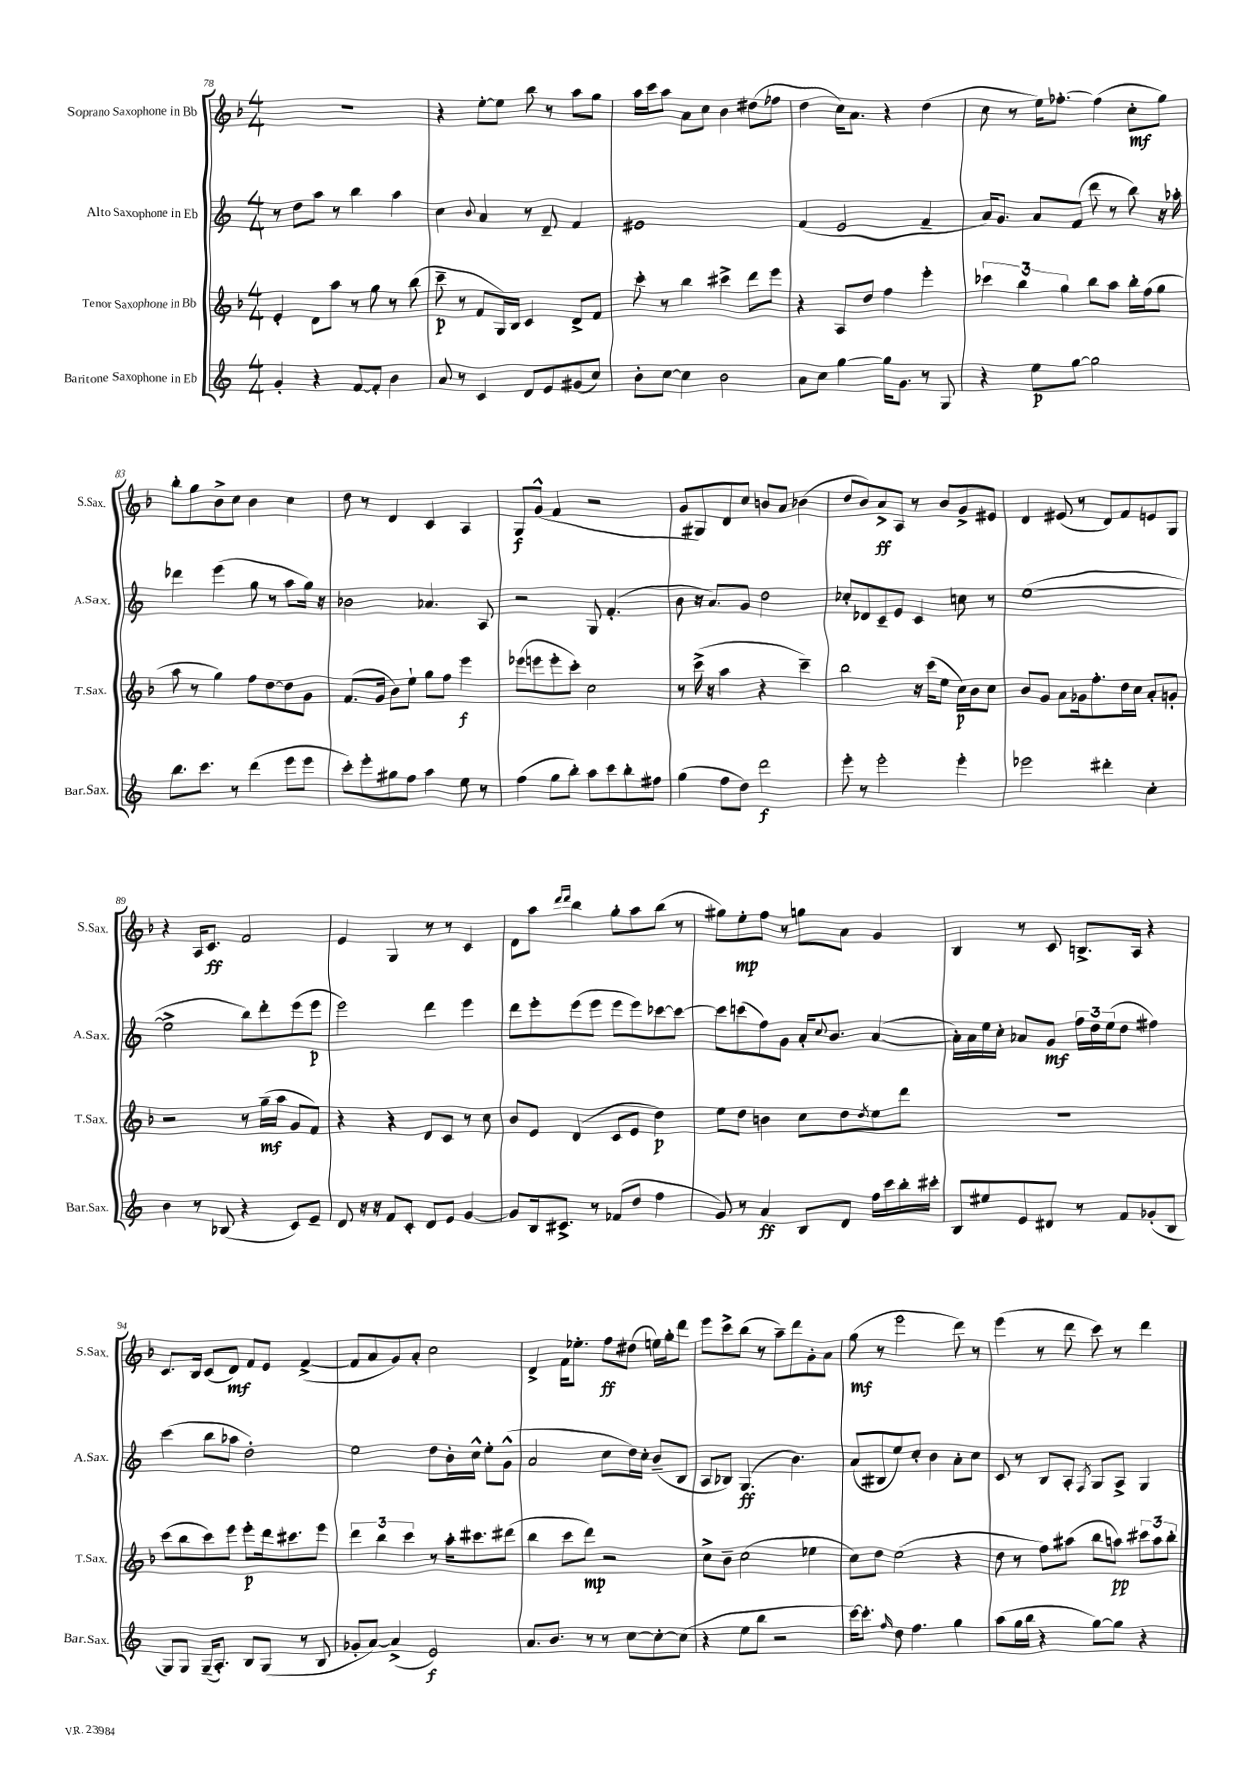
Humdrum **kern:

**kern	**kern	**kern	**kern
*staff4	*staff3	*staff2	*staff1
*clefG2	*clefG2	*clefG2	*clefG2
*k[]	*k[b-]	*k[]	*k[b-]
*M4/4	*M4/4	*M4/4	*M4/4
4g'	4e'	8r	1r
.	.	8dd	.
4r	8d	8aa	.
.	8aa	8r	.
[8f	8r	4bb	.
8f']	8gg	.	.
4b	8r	4aa	.
.	(8bb-	.	.
=	=	=	=
8a	8ccc~	4cc	4r
8r	8r	.	.
.	.	8qqb	.
4c	8f	4a	[8ee'
.	16G)	.	8ee]
.	16B-	.	.
8d	4c	8r	8bb-
8e	.	8d~	8r
(8g#	8d^	4f	8aa
8cc)	8f	.	8gg
=	=	=	=
8b'	8ccc'	1e#	16aa
.	.	.	16ccc
[8cc	8r	.	8aa
4cc]	4bb-	.	8a
.	.	.	8cc
2b	4ccc#^	.	4b-
.	8ddd	.	(8dd#
.	8eee	.	8ff-
=	=	=	=
8a	4r	(4f	4dd
8cc	.	.	.
[4gg	8A	2e	16cc)
.	.	.	8.a
.	8dd	.	.
16gg]	4ff	.	4r
8.g	.	.	.
8r	4eee'	4f~	(4dd
8G	.	.	.
=	=	=	=
4r	6ccc-	16a)	8cc
.	.	8.g	.
.	.	.	8r
.	6bb-	.	.
8ee	.	8a	16ee)
.	.	.	[8.ff-'
.	6gg	.	.
[8gg	.	(8f	.
2gg]	8bb-	8ddd	(4ff-]
.	8aa	8r	.
.	16bb-'	8bb)	8cc'
.	(16ff	.	.
.	8gg	16r	8gg)
.	.	16aa-'	.
=	=	=	=
8.bb	8aa	4ddd-	8bb-'
.	8r	.	8gg
8.ccc	.	.	.
.	4gg)	(4eee	8b-^
8r	.	.	8cc
(4ddd	8ff	8gg	4b-
.	[8dd	8r	.
8eee	8dd]	8aa	4cc
8eee	8g	16gg)	.
.	.	16r	.
=	=	=	=
8ccc')	(8.f	2b-	8dd
8eee'	.	.	8r
.	16g	.	.
8gg#	8b-)	.	4d
8ff	8ee`	.	.
4aa	8gg	4.a-	4c
.	8ff	.	.
8ee	4eee	.	4A
8r	.	8A	.
=	=	=	=
(4ff	(8eee-	2r	8G
.	8eee	.	(8g^^
8gg	8eee'	.	4f
8bb')	8ccc')	.	.
8aa	2cc	8G	2r
8ccc	.	(4.f'	.
8bb'	.	.	.
8ff#	.	.	.
=	=	=	=
(4gg	8r	8b	8g
.	(16ccc^	16r	8G#)
.	16r	8.a)	.
8ff	4aa	.	8d
8dd)	.	8g	8cc
2ddd	4r	2dd	8b
.	.	.	8a
.	4ccc~)	.	(4b-
=	=	=	=
8eee'	2bb-	8cc-'	8dd
8r	.	8d-	8b-)
2eee'	.	8c~	8a^
.	.	8e	8A
.	16r	4c	8r
.	(16ccc	.	.
.	8ee	.	8b-
4eee'	16cc)	8cc	8g^
.	16b-	.	.
.	8cc	8r	8e#
=	=	=	=
2eee-	8b-	([1ee	4d
.	8g	.	.
.	8a	.	(8e#
.	16g-	.	8r
.	8.ff'	.	.
4ddd#'	.	.	8d)
.	16dd	.	8f
.	16cc	.	.
4cc'	8a'	.	8e
.	8g'	.	8G
=	=	=	=
4b	2r	2ee^]	4r
8r	.	.	16A
.	.	.	8.c
(8B-	.	.	.
4r	8r	8bb)	2f
.	(16gg~	8ddd'	.
.	16aa	.	.
8c)	8g	(8eee	.
8e~	8f)	8eee	.
=	=	=	=
8d	4r	2eee)	4e
16r	.	.	.
16r	.	.	.
8f	4r	.	4G
8c'	.	.	.
8d	8d	4ddd	8r
8e	8c	.	8r
[4g	8r	4eee	4c
.	8cc	.	.
=	=	=	=
8g]	8b-	8ddd	8d
16B	8e	8eee'	8aa
8.c#^	.	.	.
.	.	.	16qqddd
.	.	.	16qqddd
.	(4d	(8eee	4bb-
8r	.	8eee	.
(8f-	8c	8eee	8gg'
8dd	8e	8eee)	8aa
4ff	4dd)	[8ccc-	(8bb-
.	.	8ccc-_	8r
=	=	=	=
8g)	8ee	8ccc-]	8gg#)
8r	8dd	(8ccc	8ee'
4a	4b	8ff)	8ff
.	.	8g	8r
8B	8cc	16a'	8gg
.	.	8qqcc	.
.	.	8.b	.
8d	8dd	.	8a
.	8qdd	.	.
16ff	8ee	([4a	4g
16ccc	.	.	.
16bb'	8ddd	.	.
16ccc#'	.	.	.
=	=	=	=
8B	1r	16a'])	4B-
.	.	16a	.
8ee#	.	16ee	.
.	.	16cc'	.
8e	.	8a-	8r
8d#	.	8g	8c
8r	.	24ff	8.B^
.	.	24dd	.
.	.	(24ee	.
8f	.	8dd	.
.	.	.	16A
(8g-'	.	4ff#)	4r
8B	.	.	.
=	=	=	=
8G)	(8ccc	(4ccc	8.c
8G	8bb-	.	.
.	.	.	16B-
(16G~	8ccc)	8bb	(8c
8.A')	.	.	.
.	8eee	8aa-	8d)
8B	8eee'	2dd')	8f
(8G	16ddd	.	8e
.	8.ccc#	.	.
8r	.	.	([4f^
8B	8eee	.	.
=	=	=	=
8g-'	6ddd	2ee	8f]
[8a)	.	.	8a
.	6bb-	.	.
(4a^]	.	.	8g)
.	6ccc	.	.
.	.	.	8a'
2e)	8r	8dd	2cc
.	16aa'	16b'	.
.	8.ccc#	16cc^^	.
.	.	8ee'	.
.	(8ddd#	(8g^^	.
=	=	=	=
8.a	4bb-	2a	4d^
8.b	.	.	.
.	8ccc	.	16f
.	.	.	8.ee-'
8r	8ddd)	.	.
8r	2r	8cc	8ff
[8cc	.	16dd)	(8dd#
.	.	16cc'	.
8cc'_	.	(8b~	16ee)
.	.	.	16gg'
(8cc]	.	8B	8ddd
=	=	=	=
4r	8cc^	8A	8eee
.	8b-~	8B-)	8ccc^
8ee	(2cc	(4.G	(8bb-
8bb	.	.	8r
2r	.	.	8aa~)
.	.	4.b)	8ddd
.	4ee-	.	8g'
.	.	.	8a
=	=	=	=
[16ccc)	8cc)	(8a	(8gg
8.ccc']	.	.	.
.	8dd	8B#	8r
16qqff	.	.	.
8dd	(2ee	8ee)	2eee
4.ff	.	8cc'	.
.	.	4b	.
4gg	4r	8a'	8ddd)
.	.	8cc	8r
=	=	=	=
(8aa	8dd	8c	(4eee
16gg	8r	8r	.
16bb	.	.	.
4r	8ff)	8B	8r
.	(8aa#	8A'	8ddd
.	.	8qF	.
[8gg)	8bb-	8G	8ccc)
8gg]	8aa)	8A^	8r
4r	12ccc#	4G	4ddd
.	12aa	.	.
.	12bb-'	.	.
==	==	==	==
*-	*-	*-	*-
